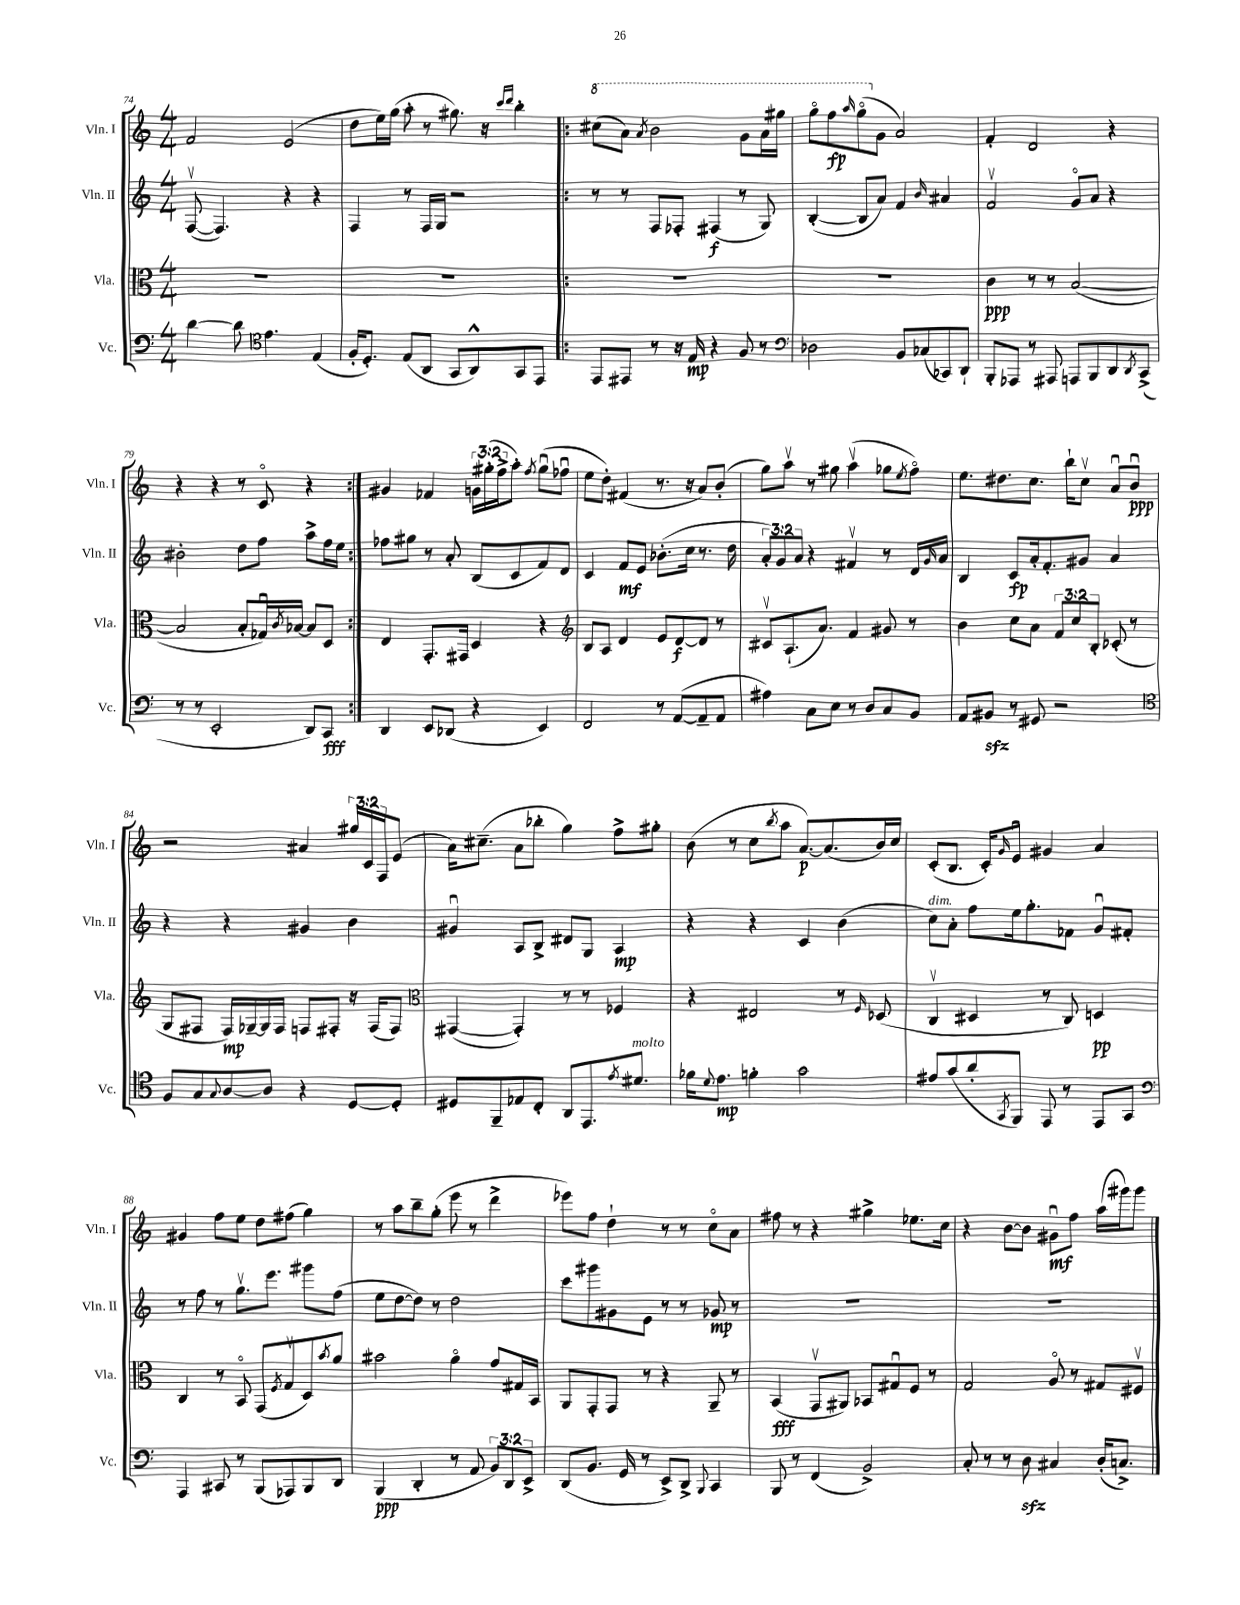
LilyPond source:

<<
\new StaffGroup <<
\new Staff = "s0" \with { instrumentName = "Vln. I" shortInstrumentName = "Vln. I" } {
    \clef treble \key c \major \numericTimeSignature \time 4/4 \override Staff.TupletNumber.text = #tuplet-number::calc-fraction-text
    f'2 e'2( |
    d''8 e''16) g''16( a''8-. r8 gis''8.) r16 \grace { c'''16 d'''16 } b''4-. |
    \repeat volta 2 { \ottava #1 cis'''8( a''8) \acciaccatura { a''8 } b''2 g''8 a''16 gis'''16 |
    g'''8\flageolet f'''8\fp \grace { a'''16 } g'''8\flageolet( \ottava #0 g'8 a'2) |
    f'4-. d'2 r4 |
    r4 r4 r8 c'8\flageolet r4 | }
    gis'4 fes'4 \tuplet 3/2 { g'16 gis''16-.( f''16-> } a''8-.) \acciaccatura { f''8 } gis''8\downbow( fes''8\downbow |
    e''8 d''8-.) fis'4( r8. r16 a'8) b'8-.( |
    g''8) a''8\upbow r8 gis''8 a''4\upbow( ges''8 \acciaccatura { e''8 } f''8\flageolet) |
    e''8. dis''8. c''8. b''16-! c''8\upbow a'8\downbow b'8\downbow\ppp |
    r2 ais'4 \tuplet 3/2 { gis''16 c'16 f16 } e'8( |
    a'16) cis''8.--( a'8 bes''8-. g''4) f''8-> gis''8-. |
    b'8( r8 c''8 \acciaccatura { b''8 } a''8 a'8.~\p) a'8.( b'16) c''16 |
    c'8-.( b8. c'16-.) \grace { g'16 } e'8\downbow gis'4 a'4 |
    gis'4 f''8 e''8 d''8 fis''8( g''4) |
    r8 a''8 b''8-- g''8-.( e'''8 r8 d'''4-> |
    ees'''8) f''8 d''4-! r8 r8 c''8\flageolet a'8 |
    fis''8 r8 r4 gis''4-> ees''8. c''16 |
    r4 b'8~ b'8 gis'8\downbow\mf f''8 a''16( gis'''16) gis'''8 \bar "|." |
}
\new Staff = "s1" \with { instrumentName = "Vln. II" shortInstrumentName = "Vln. II" } {
    \clef treble \key c \major \numericTimeSignature \time 4/4 \override Staff.TupletNumber.text = #tuplet-number::calc-fraction-text
    f8~\upbow( f4.) r4 r4 |
    f4 r8 f16 g16 r2 |
    \repeat volta 2 { r8 r8 f8 fes8-. fis4\f( r8 g8) |
    b4~-.( b8 a'8) f'4 \grace { b'16 } ais'4 |
    f'2\upbow g'8\flageolet a'8 r4 |
    bis'2-. d''8 f''8 a''8-> f''16 e''16 | }
    fes''8 gis''8 r8 a'8-. b8( c'8 f'8) d'8 |
    c'4 f'8\mf e'8 bes'8.-.( c''16 r8. d''16 |
    \tuplet 3/2 { a'8-.) g'8 a'8 } r4 fis'4\upbow r8 d'16 \grace { g'16 } a'16 |
    b4 c'8\fp a'16-. f'8.-. gis'8 a'4 |
    r4 r4 gis'4 b'4 |
    gis'4\downbow a8 b8-> dis'8 g8 a4\mp |
    r4 r4 c'4 b'4( |
    c''8^\markup { \italic "dim." }) a'8-. f''8 e''16 g''8.-. fes'8 g'8\downbow fis'8-. |
    r8 f''8 r8 g''8.\upbow e'''8. gis'''8 f''8( |
    e''8 d''8~ d''8) r8 d''2 |
    c'''8 gis'''8 gis'8 e'8 r8 r8 ges'8\mp r8 |
    R1 |
    R1 \bar "|." |
}
\new Staff = "s2" \with { instrumentName = "Vla." shortInstrumentName = "Vla." } {
    \clef alto \key c \major \numericTimeSignature \time 4/4 \override Staff.TupletNumber.text = #tuplet-number::calc-fraction-text
    R1 |
    R1 |
    \repeat volta 2 { R1 |
    R1 |
    c'4\ppp r8 r8 b2~( |
    b2 b8-. ges16\downbow) \acciaccatura { c'8 } bes16~ bes8 d8 | }
    e4 g,8.-. gis,16 d4 r4 |
    \clef treble b8 a8 d'4 e'8 d'8~\f d'8 r8 |
    cis'8\upbow a8.-!( a'8.) f'4 gis'8 r8 |
    b'4 c''8 a'8 \tuplet 3/2 { f'8 c''8 b8-. } ces'8-.( r8 |
    g8 fis8 fis16\mp) ges16~-- ges16 fis16 f8 fis8-. r16 fis16( fis8) |
    \clef alto gis,4~( gis,4-.) r8 r8 fes4 |
    r4 eis2 r8 \grace { f16 } des8( |
    c4\upbow dis4 r8 c8) d4\pp |
    c4 r8 b,8\flageolet g,8( \acciaccatura { f8 } g8\upbow d8) \acciaccatura { b'8 } a'8 |
    bis'2 a'4\flageolet g'8 gis16 b,16 |
    a,8 g,8-. g,8 r8 r4 a,8-- r8 |
    b,4\fff( g,8\upbow ais,8) bes,8 gis8\downbow f8 r8 |
    g2 a8\flageolet r8 gis8 fis8\upbow \bar "|." |
}
\new Staff = "s3" \with { instrumentName = "Vc." shortInstrumentName = "Vc." } {
    \clef bass \key c \major \numericTimeSignature \time 4/4 \override Staff.TupletNumber.text = #tuplet-number::calc-fraction-text
    d'4~ d'8 \clef tenor e'4. e4( |
    f16-. d8.-.) e8( a,8 g,8 a,8-^) g,8 e,8 |
    \repeat volta 2 { e,8 eis,8 r8 r16 e16\mp r4 f8 r8 |
    \clef bass des2 b,8 ces8( ces,8) d,8-! |
    b,,8-. aes,,8 r8 ais,,8 a,,8 b,,8 d,8 \acciaccatura { d,8 } c,8->( |
    r8 r8 e,2-. d,8) c,8\fff | }
    d,4 e,8 des,8( r4 e,4) |
    f,2 r8 a,8~( a,8-- a,8 |
    ais4) c8 e8 r8 d8 c8 b,8 |
    a,8 bis,8\sfz r8 gis,8 r2 |
    \clef tenor f8 g8 \appoggiatura { g8 } a8~ a8 r4 d8~ d8-. |
    dis8 f,8-- ees8 c8-. a,8 e,8. \acciaccatura { e'8 } dis'8.^\markup { \italic "molto" } |
    fes'16 \appoggiatura { d'8 } e'8.\mp f'4-. g'2 |
    eis'8 g'8( a'8-. \acciaccatura { g,8 } f,8) e,8 r8 e,8 g,8 |
    \clef bass a,,4 cis,8 r8 b,,8( aes,,8) b,,8 d,8 |
    b,,4\ppp( d,4-. r8 a,8 \tuplet 3/2 { b,8) d,8 e,8-> } |
    d,8( b,8. g,16 r8 e,8->) d,8-> \appoggiatura { b,,8 } c,4 |
    b,,8 r8 f,4( b,2->) |
    c8-. r8 r8 d8\sfz cis4 d16-.( c8.->) \bar "|." |
}
>>
>>
\layout { \context { \Score currentBarNumber = #74 } }
